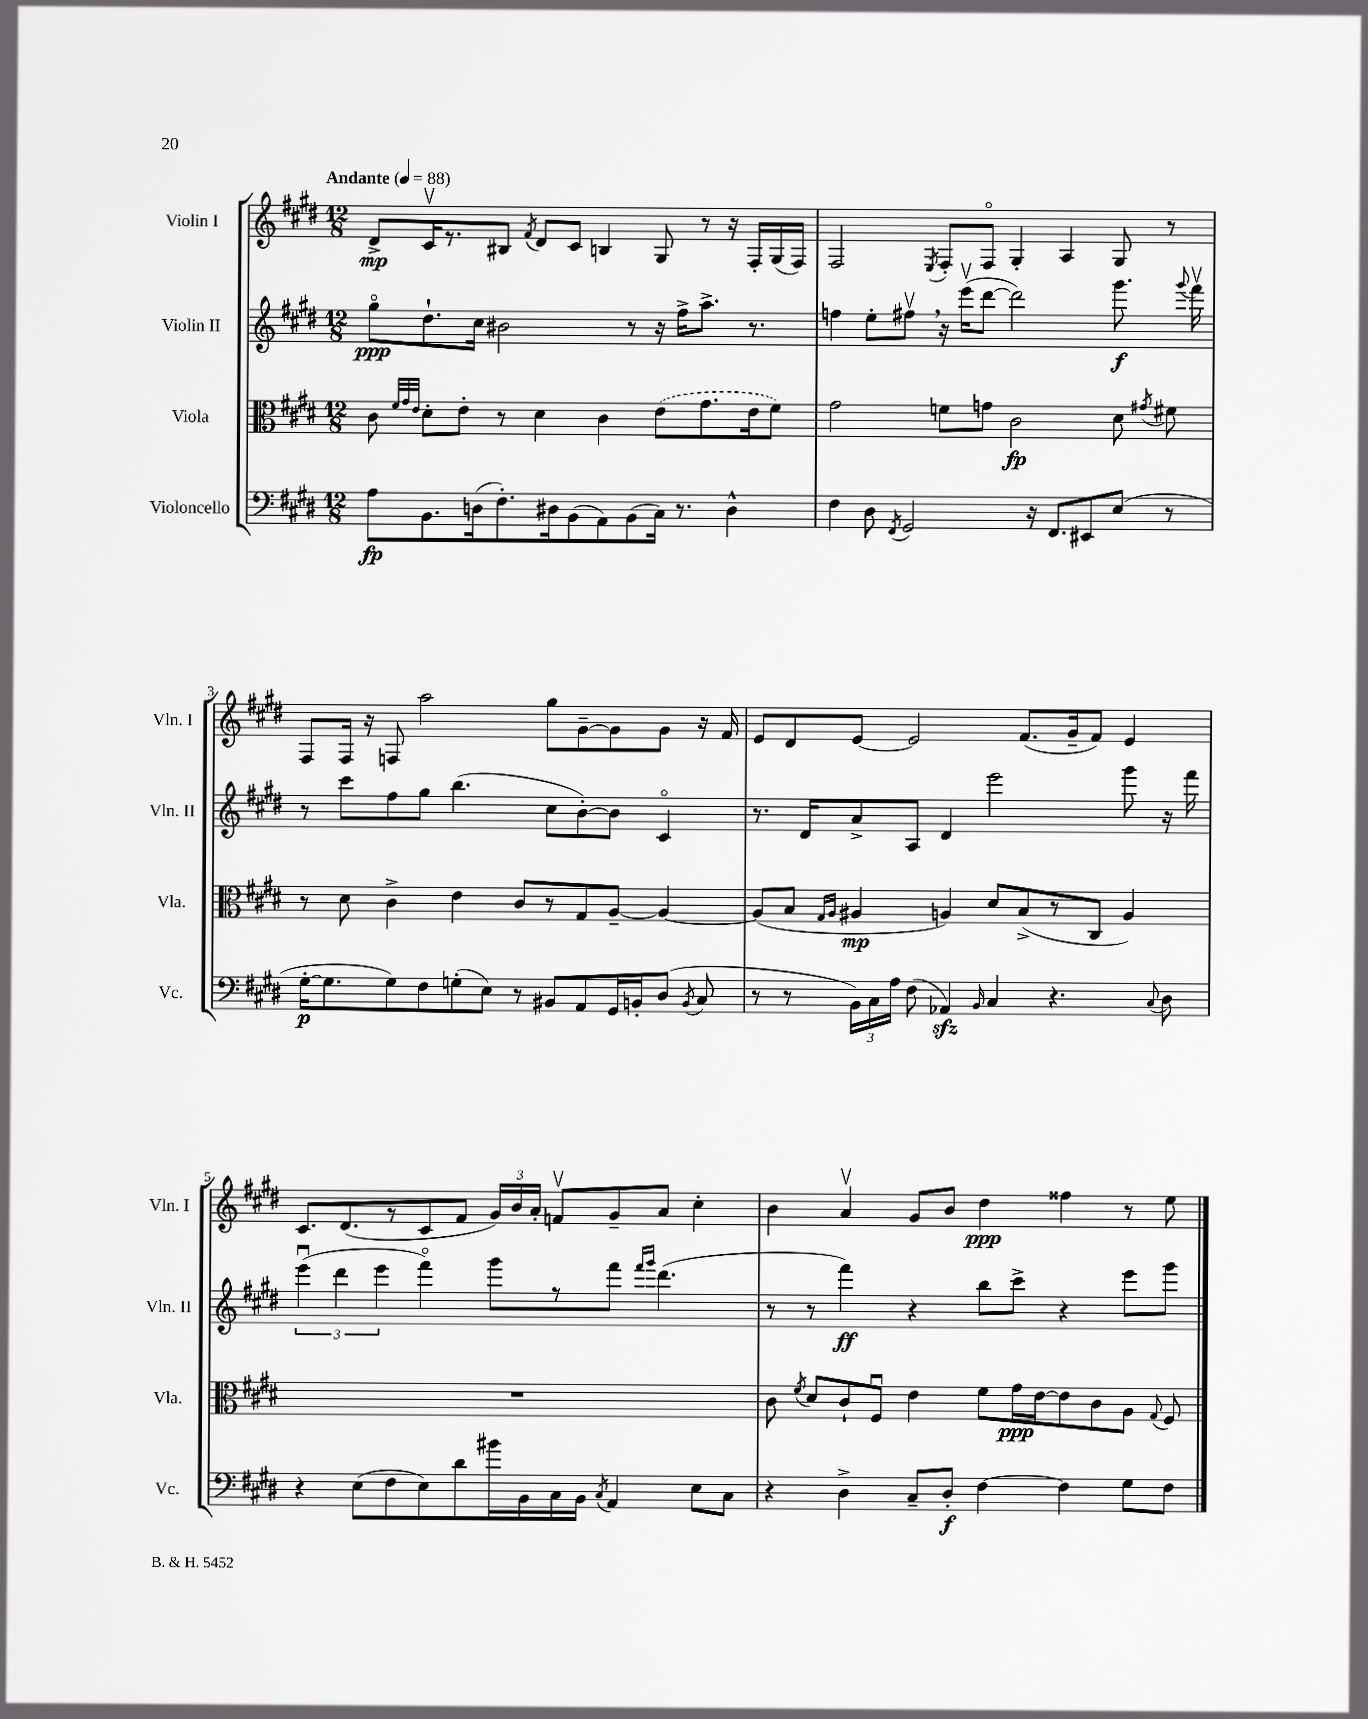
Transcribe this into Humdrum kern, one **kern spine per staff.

**kern	**kern	**kern	**kern
*staff4	*staff3	*staff2	*staff1
*clefF4	*clefC3	*clefG2	*clefG2
*k[f#c#g#d#]	*k[f#c#g#d#]	*k[f#c#g#d#]	*k[f#c#g#d#]
*M12/8	*M12/8	*M12/8	*M12/8
*MM88	*MM88	*MM88	*MM88
8A	8c#	8gg#o	8d#^
.	32qqf#	.	.
.	32qqg#	.	.
.	32qqe	.	.
8.BB	8d#'	8.dd#`	16c#v
.	.	.	8.r
.	8e'	.	.
(16D	.	16cc#	.
8.F#')	8r	2b#	8B#
.	.	.	8qf#
.	4d#	.	8d#
16D#	.	.	.
(8BB	.	.	8c#
8AA)	4c#	.	4B
(8BB	.	8r	.
16C#)	(8e	16r	8G#
8.r	.	16ff#^	.
.	8.g#	8.aa^	8r
4D#^^	.	.	16r
.	16e	8.r	16F#'
.	8f#)	.	(16G#
.	.	.	16F#)
=	=	=	=
4F#	2g#	4ff	2F#
8D#	.	8ee'	.
8qFF#	.	.	.
2GG#	.	8ff#v	.
.	.	.	8qE
.	8f	16r	8F#'
.	.	(16eeev	.
.	8g	[8ddd#	8F#o
.	2c#	2ddd#])	4G#'
16r	.	.	.
8.FF#	.	.	.
.	.	.	4A
8EE#	.	.	.
(8E	8d#	8.ggg#	8G#
.	8qg#	.	.
8r	8f#	.	8r
.	.	8qqggg#	.
.	.	16fff#v	.
=	=	=	=
[16G#'	8r	8r	8F#
8.G#]	.	.	.
.	8d#	8ccc#	16F#
.	.	.	16r
8G#)	4c#^	8ff#	8F
8F#	.	8gg#	2aa
(8G'	4e	(4.bb	.
8E)	.	.	.
8r	8c#	.	.
8BB#	8r	8cc#	8gg#
8AA	8G#	[8b')	[8g#~
16GG#	[8A~	8b]	8g#]
16BB'	.	.	.
(8D#	4A_	4c#o	8g#
8qBB	.	.	.
8C#	.	.	16r
.	.	.	16f#
=	=	=	=
8r	(8A]	8.r	8e
8r	8B	.	8d#
.	.	16d#	.
.	16qqG#	.	.
.	16qqA	.	.
24BB)	4A#	8a^	[8e
24C#	.	.	.
24A	.	.	.
(8F#	.	8A	2e]
4AA-)	4A)	4d#	.
16qqBB	.	.	.
4C#	8d#	2eee	.
.	(8B^	.	(8.f#
4.r	8r	.	.
.	.	.	16g#~
.	8C#	.	8f#)
.	4A)	8ggg#	4e
8qqC#	.	.	.
8D#	.	16r	.
.	.	16fff#	.
=	=	=	=
4r	1.r	(6eeeu	8.c#
.	.	6ddd#	.
.	.	.	(8.d#
(8E	.	.	.
.	.	6eee	.
8F#	.	.	8r
8E)	.	4fff#o)	8c#
8d#	.	.	8f#
16b#	.	8ggg#	24g#)
.	.	.	24b
16BB	.	.	.
.	.	.	24a'
16C#	.	8r	8fv
16BB	.	.	.
8qC#	.	.	.
4AA	.	8fff#	8g#~
.	.	16qqfff#	.
.	.	16qqggg#	.
.	.	(4.ddd#	8a
8E	.	.	4cc#'
8C#	.	.	.
=	=	=	=
4r	8c#	8r	4b
.	8qf#	.	.
.	8d#	8r	.
4D#^	8c#`	4fff#)	4av
.	8F#u	.	.
8C#~	4e	4r	8g#
8D#'	.	.	8b
[4F#	8f#	8bb	4dd#
.	16g#	8ccc#^	.
.	[16e	.	.
4F#]	8e]	4r	4ff##
.	8c#	.	.
8G#	8A	8eee	8r
.	8qqG#	.	.
8F#	8F#	8ggg#	8ee
==	==	==	==
*-	*-	*-	*-
